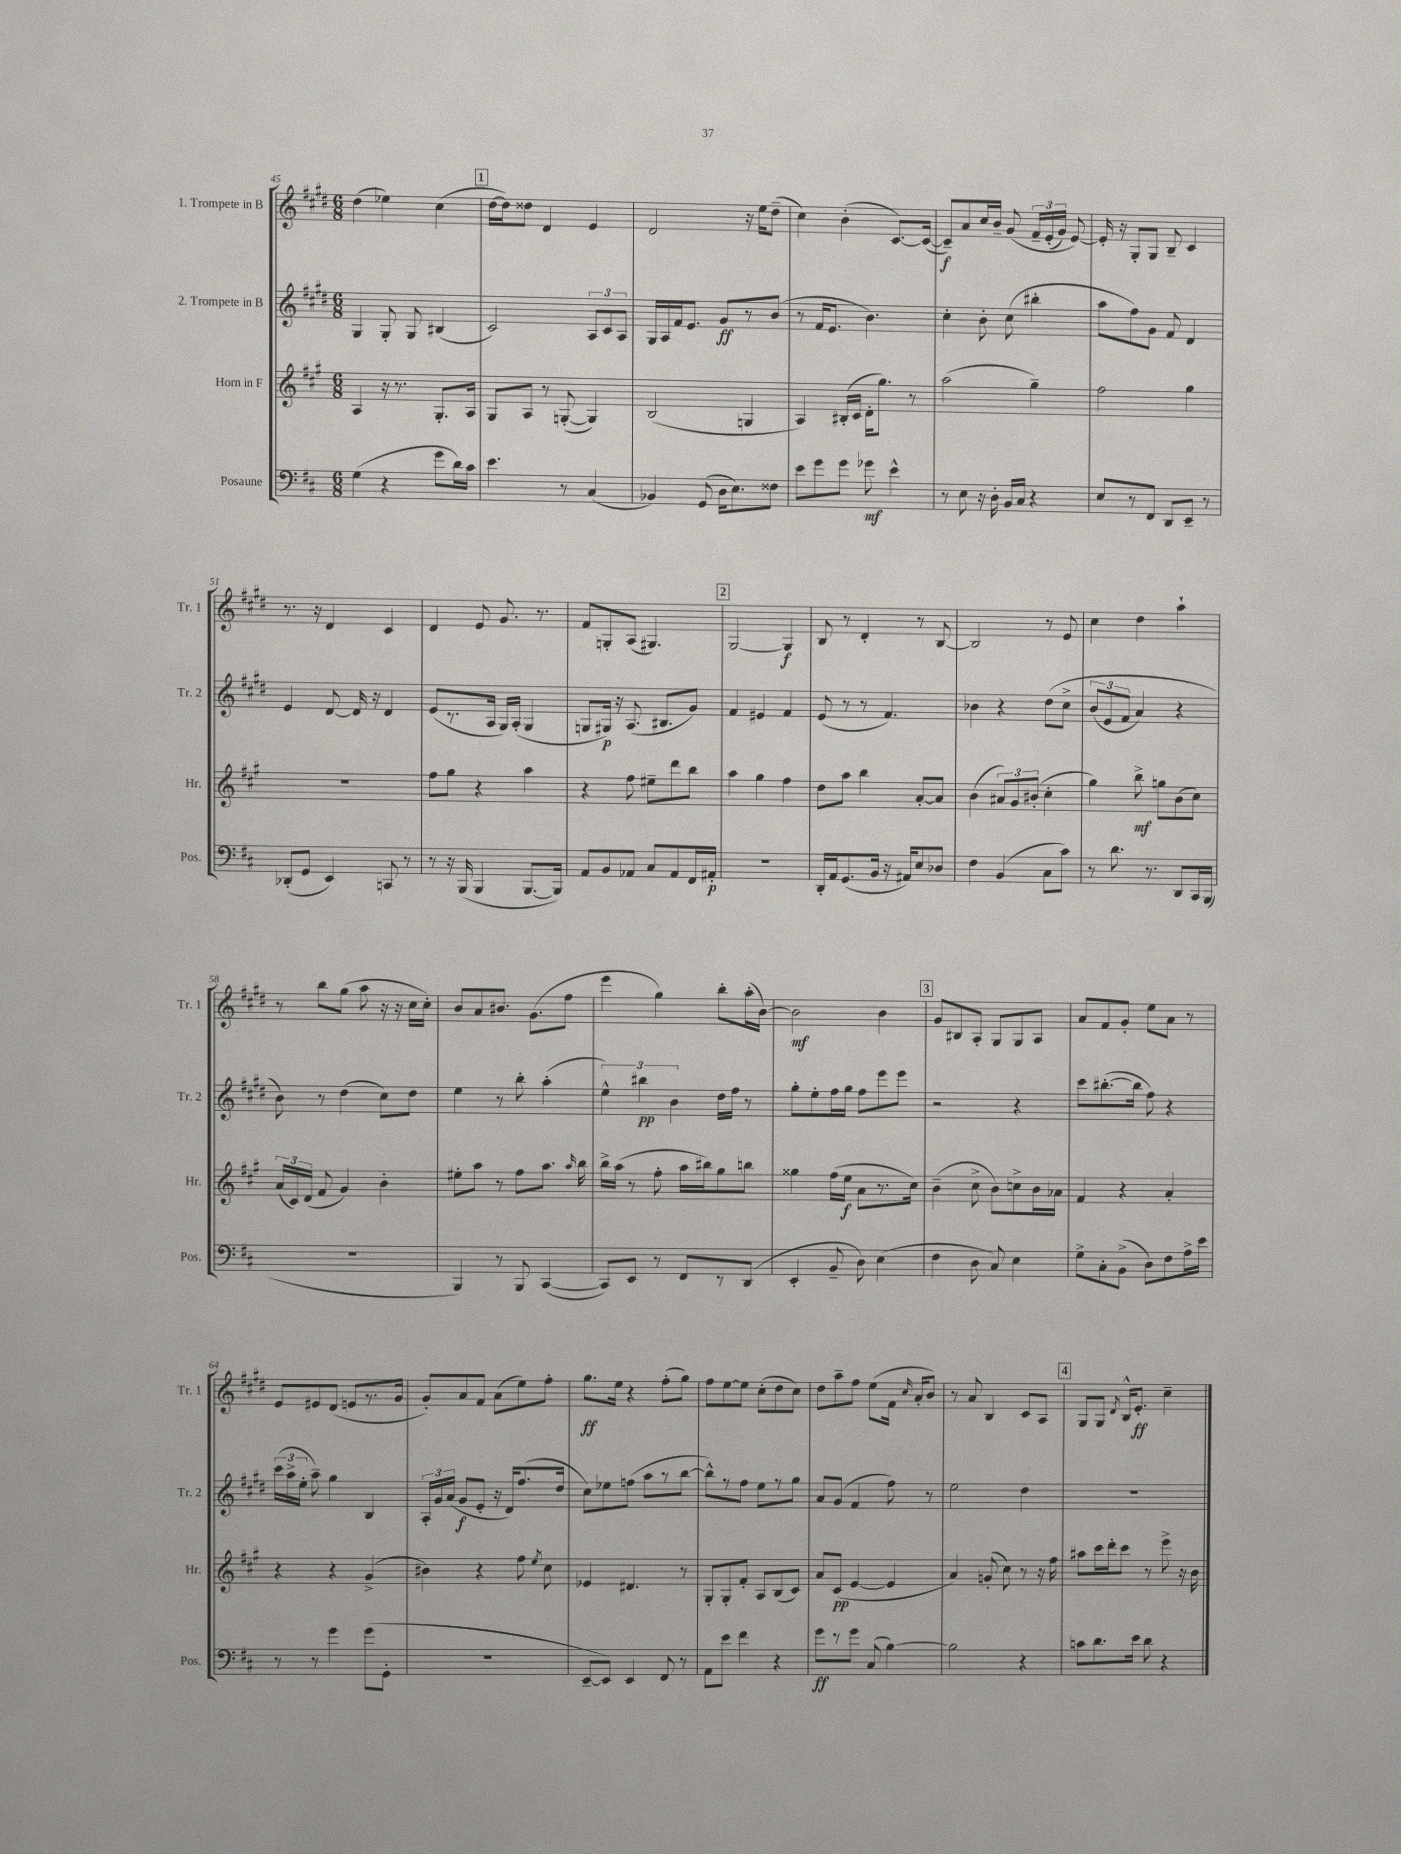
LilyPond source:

<<
\new StaffGroup <<
\new Staff = "s0" \with { instrumentName = "1. Trompete in B" shortInstrumentName = "Tr. 1" } {
    \clef treble \key e \major \numericTimeSignature \time 6/8
    \autoBeamOff dis''4( ees''4) cis''4( |
    \mark \markup { \box "1" } dis''16[~ dis''16) disis''8] dis'4 e'4 |
    dis'2 r16 e''16[ dis''8]--( |
    cis''4) b'4-.( cis'8.[~) cis'16]~( |
    cis'8[--\f) a'8 cis''16 b'16]-- gis'8\( \tuplet 3/2 { fis'16[-- e'16-.( gis'16]) } e'8~\) |
    e'16-. r16 gis8[-. gis8] b8-- cis'4 |
    r8. r16 dis'4 cis'4 |
    dis'4 e'8 gis'8. r8. |
    fis'8[ g8-. a8]( gis4.) |
    \mark \markup { \box "2" } gis2~ gis4\f |
    b8 r8 dis'4-. r8 b8~ |
    b2 r8 e'8 |
    cis''4 dis''4 a''4-! |
    r8 b''8[ gis''8]( a''8 r16 r16 cis''16[ cis''16]-.) |
    b'8[ a'8 bis'8.] gis'8.[( fis''8] |
    e'''4 gis''4) b''8[-. a''16-.( b'16]~) |
    b'2\mf b'4 |
    \mark \markup { \box "3" } gis'8[ bis8 a8]-. gis8[ gis8 a8] |
    a'8[ fis'8 gis'8]-. e''8[ a'8] r8 |
    e'8[ eis'8 dis'8]( e'8[ r8. gis'16] |
    gis'8[-.) a'8 fis'8] a'8[( e''8) fis''8]-. |
    gis''8.[\ff e''16] r4 fis''8[-.( gis''8]) |
    fis''8[ e''8~ e''8] cis''8[-.( dis''8 cis''8]) |
    dis''8[ a''8-- fis''8] e''8[( fis'16] \grace { cis''16 } a'16[-. b'8]) |
    r8 a'8 b4 cis'8[ a8] |
    \mark \markup { \box "4" } gis8[ gis8] \acciaccatura { dis'8 } b16[-^ e'8.]-.\ff cis''4-- \bar "|." |
}
\new Staff = "s1" \with { instrumentName = "2. Trompete in B" shortInstrumentName = "Tr. 2" } {
    \clef treble \key e \major \numericTimeSignature \time 6/8
    \autoBeamOff gis4 gis8-. gis8 bis4( |
    \mark \markup { \box "1" } cis'2) \tuplet 3/2 { a8[ cis'8 a8] } |
    gis16[ a16 fis'16 e'8.] gis'8[\ff r8 b'8]( |
    r8 fis'16[ e'8.] b'4.) |
    cis''4-. b'8-. cis''8( bis''4-. |
    a''8[ fis''8) gis'8] fis'8 dis'4 |
    e'4 dis'8~ dis'16 r16 dis'4 |
    e'8[( r8. a16] gis16[) a16]-.( gis4 |
    g8[ gis16]\p) r16 a8.( bis8.[ gis'8]) |
    \mark \markup { \box "2" } fis'4 eis'4 fis'4 |
    e'8( r8 r8 fis'4.) |
    bes'4 r4 dis''8[\( cis''8]-> |
    \tuplet 3/2 { b'8[( e'8 fis'8] } a'4) r4 |
    b'8\) r8 dis''4( cis''8[) dis''8] |
    e''4 r8 b''8-. a''4-.( |
    \tuplet 3/2 { e''4-^) bis''4\pp b'4 } dis''16[ fis''16] r8 |
    gis''8[-. e''8-. fis''16 gis''16] fis''8[ e'''8 e'''8] |
    \mark \markup { \box "3" } r2 r4 |
    cis'''8[ bis''8.~-.( bis''16] fis''8) r4 |
    \tuplet 3/2 { cis'''16[( a''16-> e''16]-. } a''8--) gis''4 b4 |
    \tuplet 3/2 { a16[-. gis'16 a'16]( } gis'8[\f e'8]-. r16 dis'16[) fis''8.( dis''16] |
    cis''8[) ees''8 f''8]( a''8[ r8 b''8]~ |
    b''8[-^) r8 fis''8] e''8[ r8 gis''8] |
    a'8[ gis'8]( fis'4 fis''8) r8 |
    e''2 dis''4 |
    \mark \markup { \box "4" } R2. \bar "|." |
}
\new Staff = "s2" \with { instrumentName = "Horn in F" shortInstrumentName = "Hr." } {
    \clef treble \key a \major \numericTimeSignature \time 6/8
    \autoBeamOff a4 r16 r8. gis8.[-. a16] |
    \mark \markup { \box "1" } gis8[ a8] r8 g8~-.( g4) |
    b2( g4 |
    a4) bis16[-.( cis'16] d'16[-. gis''8.]) r8 |
    a''2( gis''4--) |
    fis''2 gis''4 |
    R2. |
    fis''8[ gis''8] r4 a''4 |
    r4 fis''8 eis''8[-- d'''8 b''8] |
    \mark \markup { \box "2" } a''4 gis''4 fis''4 |
    d''8[ a''8] b''4 a'8[~-. a'8] |
    b'4( \tuplet 3/2 { ais'8[) gis'8 bis'8]-.( } cis''4-. |
    gis''4) b''8->\mf g''8[ b'8( cis''8]) |
    \tuplet 3/2 { a'16[( cis'16) d'16]( } fis'8 gis'4) b'4-. |
    eis''8[-. a''8] r8 fis''8[ a''8.] \grace { a''16 } b''16 |
    b''16[-> a''16]( r8 fis''8-. a''16[ bis''16) gis''8 b''8] |
    gisis''4 fis''16[( e''16]\f a'8[ r8. cis''16]) |
    \mark \markup { \box "3" } b'4--( cis''8-> b'8[) c''8-> b'16 aes'16] |
    fis'4 r4 a'4-. |
    r4 r4 gis'4->( |
    bis'4) r4 fis''8 \acciaccatura { e''8 } cis''8 |
    ees'4 dis'4. r8 |
    gis8[-. gis8-. fis'8]-. a8[ b8( cis'8]) |
    a'8[ cis'8]\pp( e'4~ e'4 |
    a'4) g'8-.( cis''8) r8 r16 fis''16 |
    \mark \markup { \box "4" } ais''8[ cis'''16 d'''16-. cis'''8] r8 e'''8-> r16 b'16 \bar "|." |
}
\new Staff = "s3" \with { instrumentName = "Posaune" shortInstrumentName = "Pos." } {
    \clef bass \key d \major \numericTimeSignature \time 6/8
    \autoBeamOff g4( r4 g'8[ d'16) cis'16] |
    \mark \markup { \box "1" } e'4. r8 cis4( |
    bes,4) g,8( d16[ e8.) fisis8] |
    e'8[ g'8 g'8] ges'8\mf e'4-^ |
    r8 e8 r16 d16-. b,16[ cis16] r4 |
    e8[ r8 fis,8] d,8[ e,8]-- r8 |
    des,8[-.( g,8] e,4) c,8 r8 |
    r8 r16 b,,16( b,,4 b,,8.[~ b,,16]) |
    a,8[ b,8 aes,8] cis8[ aes,8 fis,16 ais,16]-.\p |
    \mark \markup { \box "2" } R2. |
    d,16[-. a,16 g,8.( b,16] r16 ais,16[) e8 des8] |
    fis4 b,4( cis8[ cis'8]) |
    r8 d'8. r8. d,8[ cis,16 b,,16]( |
    R2. |
    b,,4) r8 b,,8 cis,4~( |
    cis,8[) e,8] r8 fis,8[ r8 d,8]( |
    e,4-. b,8-- d8) e4( |
    \mark \markup { \box "3" } fis4 d8 cis8) e4 |
    g8[-> cis8-. b,8]->( d8[) fis8 a16-> e'16] |
    r8 r8 g'4 g'8[( g,8]-. |
    R2. |
    e,8[~-- e,8]) e,4 fis,8 r8 |
    a,8[ e'8] fis'4 r4 |
    g'8[\ff r8 g'8] cis8( b4~) |
    b2 r4 |
    \mark \markup { \box "4" } c'8[ d'8. e'16] d'8 r4 \bar "|." |
}
>>
>>
\layout { \context { \Score currentBarNumber = #45 } }
